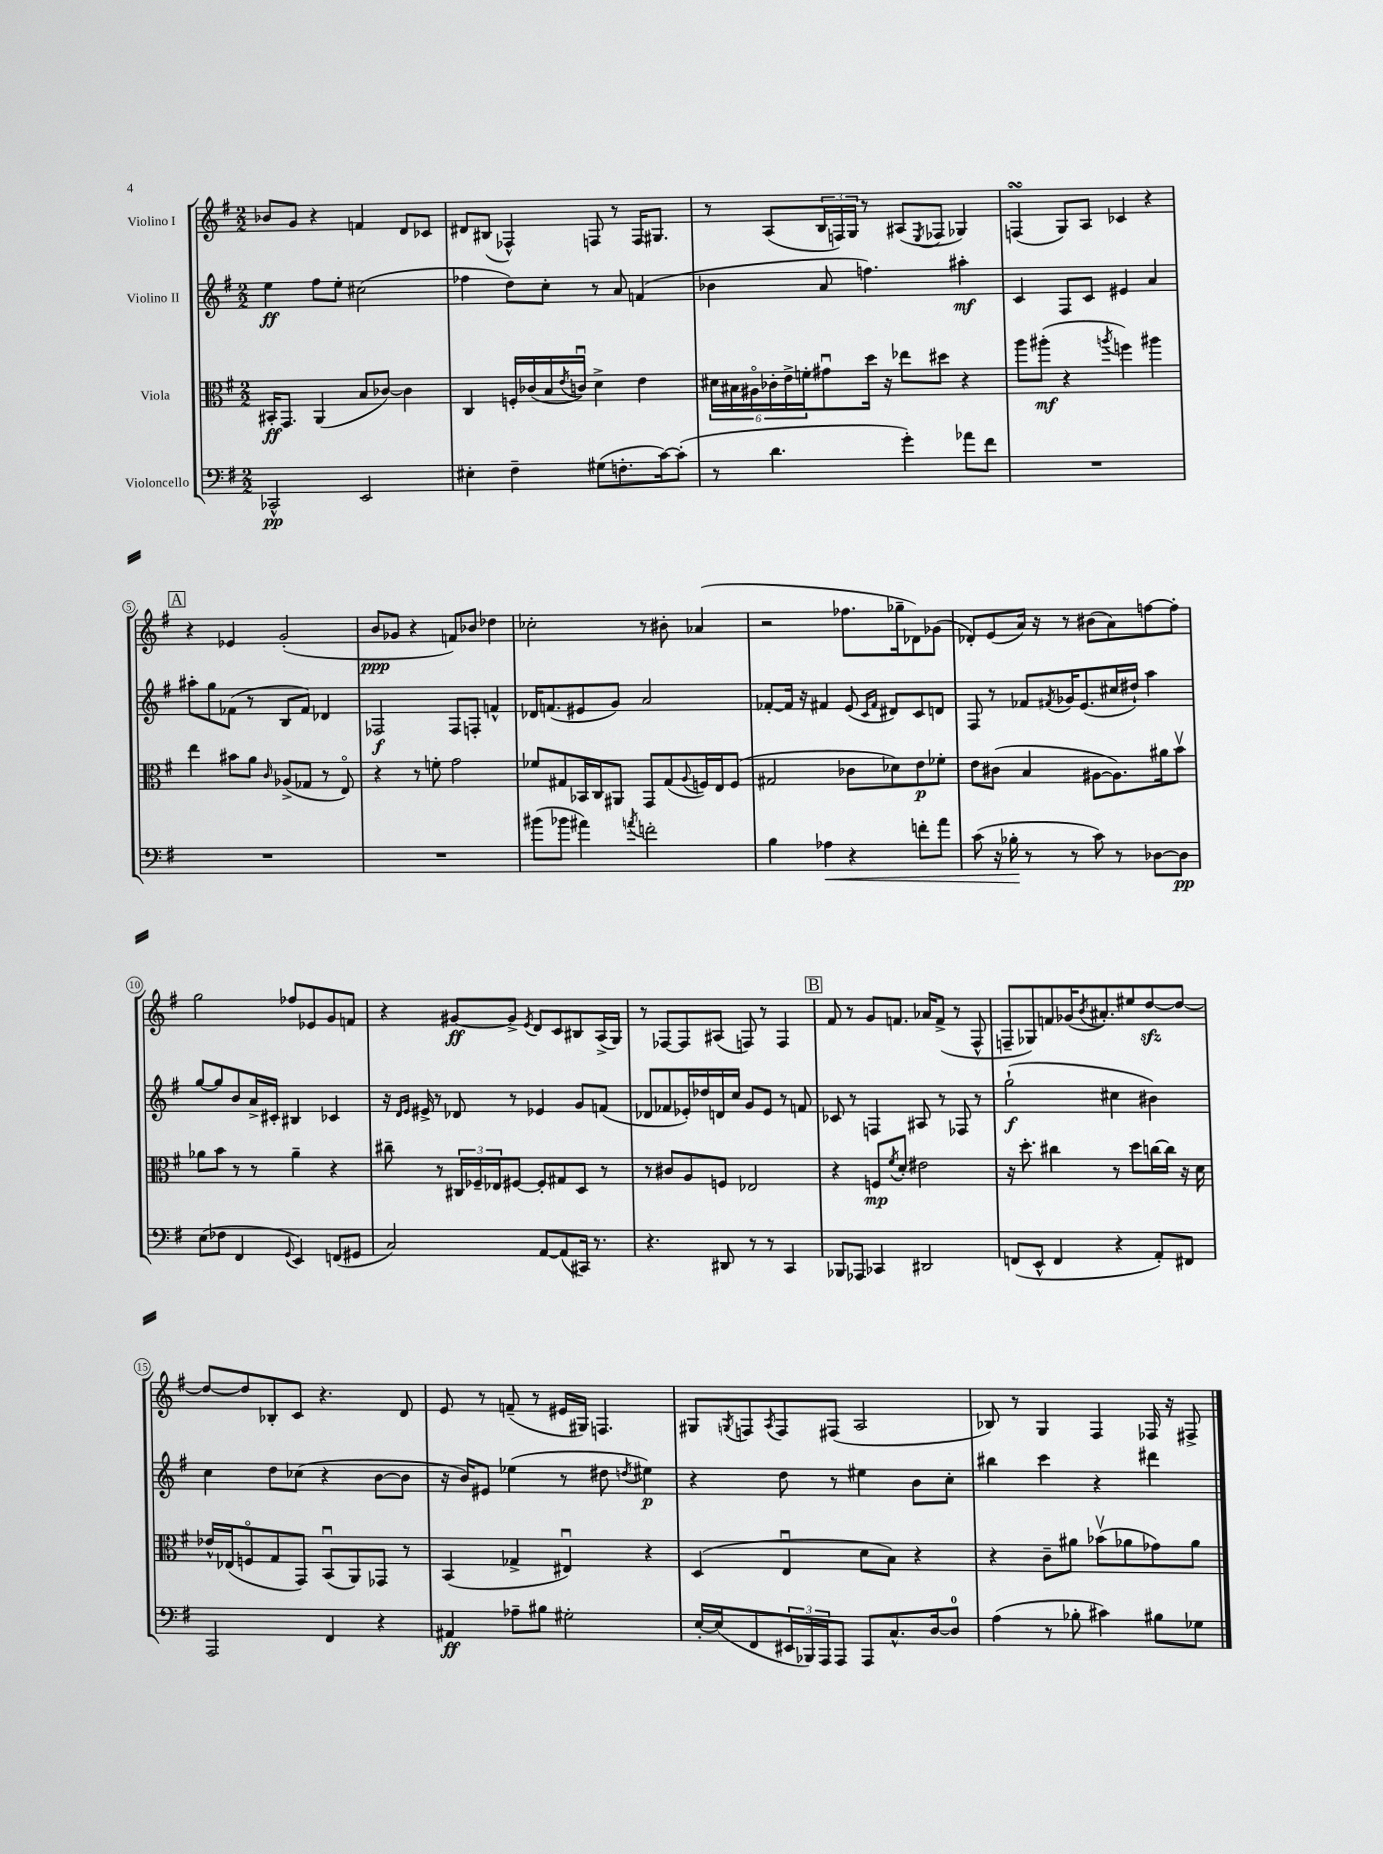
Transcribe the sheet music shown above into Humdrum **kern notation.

**kern	**dynam	**kern	**dynam	**kern	**dynam	**kern	**dynam
*part4	*part4	*part3	*part3	*part2	*part2	*part1	*part1
*staff4	*staff4	*staff3	*staff3	*staff2	*staff2	*staff1	*staff1
*I"Violoncello	*	*I"Viola	*	*I"Violino II	*	*I"Violino I	*
*clefF4	*	*clefC3	*	*clefG2	*	*clefG2	*
*k[f#]	*	*k[f#]	*	*k[f#]	*	*k[f#]	*
*M2/2	*	*M2/2	*	*M2/2	*	*M2/2	*
=1	=1	=1	=1	=1	=1	=1	=1
2CC-X^^/	pp	16BB#X'/KL	ff	4ee\	ff	8b-X/L	.
.	.	8.GG/J	.	.	.	.	.
.	.	.	.	.	.	8g/J	.
.	.	(4AA/	.	8ff#\L	.	4r	.
.	.	.	.	8ee'\J	.	.	.
2EE/	.	8B/L	.	(2cc#X\	.	4fn/	.
.	.	[8c-X/J)	.	.	.	.	.
.	.	4c-\]	.	.	.	8d/L	.
.	.	.	.	.	.	8c-X/J	.
=2	=2	=2	=2	=2	=2	=2	=2
4E#X'\	.	4C/	.	4ff-X\	.	8d#X/L	.
.	.	.	.	.	.	(8B#X/J	.
4F#~\	.	16Fn'/LL	.	8dd\L)	.	4F-X^^/)	.
.	.	(16c-X/	.	.	.	.	.
.	.	16B/	.	8cc'\J	.	.	.
.	.	8qe/	.	.	.	.	.
.	.	16cnu/JJ)	.	.	.	.	.
(8G#X\L	.	4d^\	.	8r	.	8Fn/	.
8.Fn'\	.	.	.	8a/	.	8r	.
.	.	4e\	.	(4fn/	.	16F/KL	.
[16c\k)	.	.	.	.	.	8.G#X/J	.
(8c'\J]	.	.	.	.	.	.	.
=3	=3	=3	=3	=3	=3	=3	=3
8r	.	24d#X\LL	.	4b-X\	.	8r	.
.	.	24B#X\	.	.	.	.	.
.	.	24A#X\	.	.	.	.	.
4.d\	.	24c-X'\	.	.	.	(8A/L	.
.	.	24e^\	.	.	.	.	.
.	.	24fn'\J	.	.	.	.	.
.	.	8g#Xu\	.	8a/	.	24B/L	.
.	.	.	.	.	.	24Fn/)	.
.	.	.	.	.	.	24G/JJ	.
.	.	16dd\Jk	.	4.ffn\)	.	8r	.
.	.	16r	.	.	.	.	.
4g'\)	.	8ee-X\L	.	.	.	(8A#X/L	.
.	.	.	.	.	.	8qE/	.
.	.	8dd#X\J	.	.	.	8F-X/J	.
8a-X\L	.	4r	.	4aa#X'\	mf	4G-X/)	.
8f#\J	.	.	.	.	.	.	.
=4	=4	=4	=4	=4	=4	=4	=4
1r	.	8aa\L	.	4c/	.	(4FnsSSs/	.
.	.	(8aa#X'\J	mf	.	.	.	.
.	.	4r	.	8F#/L	.	8G/L)	.
.	.	.	.	8c/J	.	8A/J	.
.	.	8qaan/	.	.	.	.	.
.	.	4ffn\)	.	4e#X/	.	4c-X/	.
.	.	4aa#X\	.	4a/	.	4r	.
!!LO:LB:g=z
!!LO:REH:place=s1:t=A
=5	=5	=5	=5	=5	=5	=5	=5
1r	.	4ee\	.	8aa#X'\L	.	4r	.
.	.	.	.	8gg\	.	.	.
.	.	8b#X\L	.	(8f-X\J	.	4e-X/	.
.	.	8a\J	.	8r	.	.	.
.	.	16qqc/	.	.	.	.	.
.	.	(8A-X^/L	.	8B/L	.	(2g'/	.
.	.	8G-X/J	.	8f-/J)	.	.	.
.	.	8r	.	4d-X/	.	.	.
.	.	8E/)	.	.	.	.	.
=6	=6	=6	=6	=6	=6	=6	=6
1r	.	4r	.	2F-X/	f	8b/L	ppp
.	.	.	.	.	.	8g-X/J	.
.	.	8r	.	.	.	4r	.
.	.	8fn'\	.	.	.	.	.
.	.	2g\	.	8F-/L	.	8fn/L)	.
.	.	.	.	8Fn'/J	.	8b-X/J	.
.	.	.	.	4fn^^/	.	4dd-X\	.
=7	=7	=7	=7	=7	=7	=7	=7
(8b#X\L	.	8f-X/L	.	16d-X/KL	.	2cc-X'\	.
.	.	.	.	(8.fn/	.	.	.
8b-X\J	.	8G#X/	.	.	.	.	.
4a#X\)	.	16BB-X/L	.	8e#X/	.	.	.
.	.	16C/J	.	.	.	.	.
.	.	8AA#X/J	.	8g/J)	.	.	.
8qan/	.	.	.	.	.	.	.
2fn'\	.	8GG/L	.	2a/	.	8r	.
.	.	(8G#/	.	.	.	8b#X'\	.
.	.	8qqA/	.	.	.	.	.
.	.	16Fn/L)	.	.	.	(4a-X/	.
.	.	16E/J	.	.	.	.	.
.	.	(8F/J	.	.	.	.	.
=8	=8	=8	=8	=8	=8	=8	=8
4B\	.	2G#X/	.	[8f-X'/L	.	2r	.
.	.	.	.	16f-/Jk]	.	.	.
.	.	.	.	16r	.	.	.
!	!LO:HP:b	!	!	!	!	!	!
4A-X\	<	.	.	4f#X/	.	.	.
4r	.	8c-X\L	.	(8e/	.	8.ff-X\L	.
.	.	.	.	16qqc/LL	.	.	.
.	.	.	.	16qqf#/JJ	.	.	.
.	.	8d-X\)	.	8d#X/L)	.	.	.
.	.	.	.	.	.	16gg-X~\k	.
8fn'\L	.	8e\	p	8c/	.	8d-X\)	.
8a\J	.	8f-X'\J	.	8dn/J	.	(8g-X\J	.
=9	=9	=9	=9	=9	=9	=9	=9
(8c\	.	8e\L	.	8F#/	.	8d-X'/L)	.
16r	.	(8c#X\J	.	8r	.	(8e/	.
16B-X'\	.	.	.	.	.	.	.
8r	[	4B/	.	8f-X/L	.	16a/Jk)	.
.	.	.	.	.	.	16r	.
.	.	.	.	8qf#X/	.	.	.
8r	.	.	.	16g-X/K	.	8r	.
.	.	.	.	(8.e/	.	.	.
8c\)	.	[8A#X\L	.	.	.	(8b#X\L	.
8r	.	8.A#\])	.	16cc#X/L	.	8a\)	.
.	.	.	.	16dd#X`/JJ)	.	.	.
[8D-X\L	.	.	.	4aa\	.	[8ffn\	.
.	.	16a#X\k	.	.	.	.	.
8D-\J]	pp	8bv\J	.	.	.	8ff'\J]	.
!!LO:LB:g=z
=10	=10	=10	=10	=10	=10	=10	=10
(8E\L	.	8a-X\L	.	[8gg/L	.	2gg\	.
8F-X\J	.	8b\J	.	8gg/]	.	.	.
4FF#/	.	8r	.	8b/	.	.	.
.	.	8r	.	16a^/L	.	.	.
.	.	.	.	16c#X'/JJ	.	.	.
8qqGG/	.	.	.	.	.	.	.
4EE/)	.	4a-~\	.	4B#X/	.	8ff-X/L	.
.	.	.	.	.	.	8e-X/	.
(8FFn/L	.	4r	.	4c-X/	.	8g/	.
8GG#X/J	.	.	.	.	.	8fn/J	.
=11	=11	=11	=11	=11	=11	=11	=11
2C/)	.	8cc#X~\	.	16r	.	4r	.
.	.	.	.	16qqd/LL	.	.	.
.	.	.	.	16qqe/JJ	.	.	.
.	.	.	.	16e#X^/	.	.	.
.	.	8r	.	8r	.	.	.
.	.	24C#X/LL	.	8d-X/	.	[8g#X/L	ff
.	.	24F-X~/	.	.	.	.	.
.	.	24E-X/J	.	.	.	.	.
.	.	[8F#X/J	.	8r	.	8g#^/J]	.
.	.	.	.	.	.	8qe/	.
[8AA/L	.	8F#'/L]	.	4e-X/	.	8d/L	.
(8AA/]	.	8G#X/	.	.	.	8c/	.
16CC#X/Jk)	.	8D/J	.	8g/L	.	8B#X/	.
8.r	.	.	.	.	.	.	.
.	.	8r	.	(8fn/J	.	(16A^/L	.
.	.	.	.	.	.	16G/JJ)	.
=12	=12	=12	=12	=12	=12	=12	=12
4.r	.	8r	.	8d-X/L	.	8r	.
.	.	8c#X/L	.	8f-X/	.	[8F-X/L	.
.	.	8A/	.	16e-X'/L)	.	8F-/]	.
.	.	.	.	16dd-X/	.	.	.
8DD#X/	.	8Fn/J	.	16dn/	.	(8A#X/J	.
.	.	.	.	16cc/JJ	.	.	.
8r	.	2E-X/	.	8g/L	.	8Fn/)	.
8r	.	.	.	8e-/J	.	8r	.
4CC/	.	.	.	8r	.	4F/	.
.	.	.	.	8fn/	.	.	.
!!LO:REH:place=s1:t=B
=13	=13	=13	=13	=13	=13	=13	=13
8BBB-X/L	.	4r	.	8c-X/	.	8f#/	.
8AAA-X/J	.	.	.	8r	.	8r	.
4CC-X/	.	8Fn/L	mp	4Fn/	.	8g/L	.
.	.	8qf#/	.	.	.	.	.
.	.	8d'/J	.	.	.	8.fn/J	.
2DD#X/	.	2e#X\	.	8A#X/	.	.	.
.	.	.	.	.	.	16a-X/KL	.
.	.	.	.	8r	.	(8f^/J	.
.	.	.	.	8F-X/	.	8r	.
.	.	.	.	8r	.	8F#^^/	.
=14	=14	=14	=14	=14	=14	=14	=14
(8FFn/L	.	16r	.	(2gg`\	f	8Fn~/L	.
.	.	8.dd'\	.	.	.	.	.
8EE^^/J	.	.	.	.	.	8G-X/)	.
4FF/	.	4cc#X\	.	.	.	8fn/	.
.	.	.	.	.	.	(16g-X/K	.
.	.	.	.	.	.	8qb/	.
.	.	.	.	.	.	8.a#X'/)	.
4r	.	8r	.	4cc#X\	.	.	.
.	.	8dd\L	.	.	.	8ee#X/	.
8AA'/L)	.	[16ccn\L	.	4b#X\)	.	[8ddzz/	.
.	.	16cc\JJ]	.	.	.	.	.
8FF#X/J	.	16r	.	.	.	8dd/J_	.
.	.	16d\	.	.	.	.	.
!!LO:LB:g=z
=15	=15	=15	=15	=15	=15	=15	=15
2AAA/	.	16e-X^^/LL	.	4cc\	.	8dd/L_	.
.	.	(16E-X/J	.	.	.	.	.
.	.	8Fn/	.	.	.	8dd/]	.
.	.	8G/	.	8dd\L	.	8B-X'/	.
.	.	8GG/J)	.	(8cc-X\J	.	8c/J	.
4FF#/	.	(8BBu/L	.	4r	.	4.r	.
.	.	8AA/)	.	.	.	.	.
4r	.	8GG-X/J	.	[8b\L	.	.	.
.	.	8r	.	8b\J]	.	8d/	.
=16	=16	=16	=16	=16	=16	=16	=16
4AA#X/	ff	(4BB/	.	16r	.	8e/	.
.	.	.	.	16b/KL)	.	.	.
.	.	.	.	8e#X/J	.	8r	.
8A-X~\L	.	4G-X^/	.	(4ee-X\	.	(8fn~/	.
8B#X\J	.	.	.	.	.	8r	.
2G#X'\	.	4E#Xu/)	.	8r	.	16e#X/LL	.
.	.	.	.	.	.	16G#X/JJ)	.
.	.	.	.	8dd#X\	.	4.Fn/	.
.	.	.	.	8qddn/	.	.	.
.	.	4r	.	4ee#X\)	p	.	.
=17	=17	=17	=17	=17	=17	=17	=17
[16E'/LL	.	(4D/	.	4r	.	8G#X/L	.
(16E/J]	.	.	.	.	.	.	.
.	.	.	.	.	.	8qGn/	.
8FF#/	.	.	.	.	.	8Fn/	.
.	.	.	.	.	.	8qA/	.
24EE#X/L	.	4Eu/	.	8dd\	.	8F/	.
24BBB-X/)	.	.	.	.	.	.	.
24AAA/J	.	.	.	.	.	.	.
8AAA/J	.	.	.	8r	.	(8F#X/J	.
8AAA/L	.	8d\L	.	4ee#X\	.	2A/	.
8.C^^/	.	8B\J)	.	.	.	.	.
.	.	4r	.	8b\L	.	.	.
[16D/k	.	.	.	.	.	.	.
8D/J]	.	.	.	8cc'\J	.	.	.
=18	=18	=18	=18	=18	=18	=18	=18
(4A\	.	4r	.	4bb#X\	.	8B-X/)	.
.	.	.	.	.	.	8r	.
8r	.	8c~\L	.	4ccc\	.	4G/	.
8B-X'\	.	8a#X\J	.	.	.	.	.
4c#X\)	.	(8b-Xv\L	.	4r	.	4F#/	.
.	.	8a-X\	.	.	.	.	.
8B#X\L	.	8g-X\)	.	4ddd#X\	.	16F-X/	.
.	.	.	.	.	.	16r	.
8G-X\J	.	8a-\J	.	.	.	8F#X^/	.
==	==	==	==	==	==	==	==
*-	*-	*-	*-	*-	*-	*-	*-
